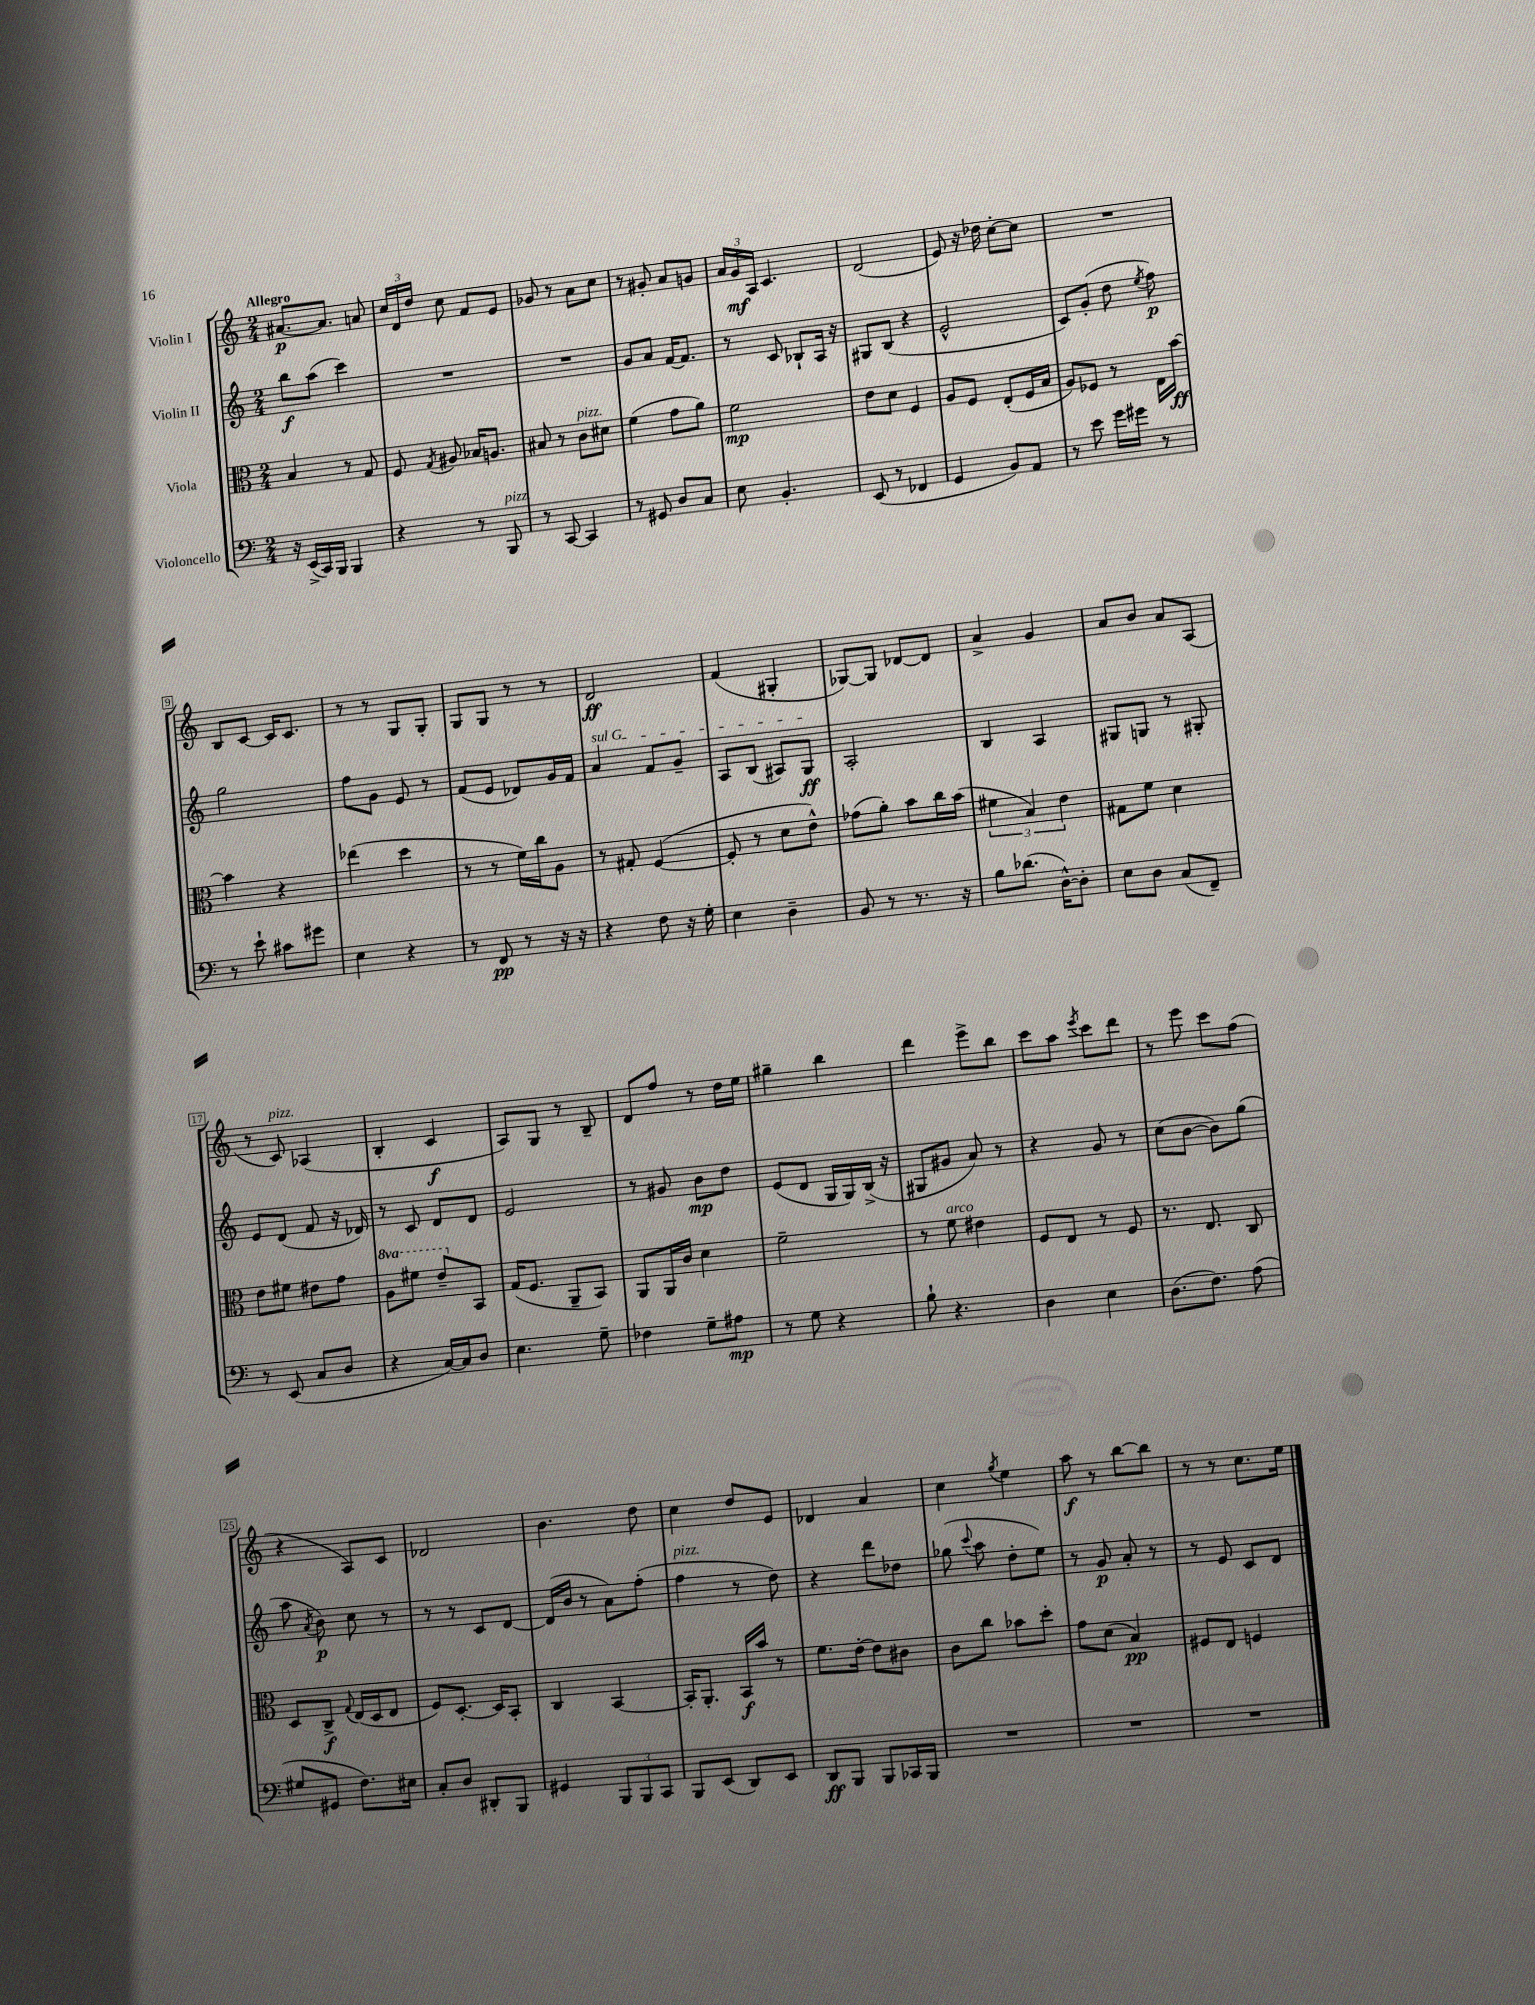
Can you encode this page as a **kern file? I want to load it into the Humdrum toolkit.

**kern	**kern	**kern	**kern
*staff4	*staff3	*staff2	*staff1
*clefF4	*clefC3	*clefG2	*clefG2
*k[]	*k[]	*k[]	*k[]
*M2/4	*M2/4	*M2/4	*M2/4
16r	4B/	8bb\L	[8.a#/L
(16EE^/LL	.	.	.
16CC/)	.	(8aa\J	.
16BBB/JJ	.	.	8.a#/]J
4BBB/	8r	4ccc\)	.
.	8G/	.	8a/
=	=	=	=
4r	8F/	2r	24cc/LL
.	.	.	24d/
.	.	.	24dd/JJ
.	8qG/	.	.
.	8A#/	.	8cc\
8r	16B-/LK	.	8f/L
.	8.A/J	.	.
8BBB/	.	.	8e/J
=	=	=	=
8r	8B#/	2r	8g-/
[8CC/	8r	.	8r
4CC/]	8c\L	.	8a\L
.	8d#\J	.	8cc\J
=	=	=	=
8r	(4f\	8g/L	8r
8GG#/	.	8a/J	8g#'/
8D/L	8g\L	[16f/LK	8a/L
.	.	8.f/]J	.
8C/J	8a\J)	.	8g/J
=	=	=	=
8E\	2f\	8r	24a/LL
.	.	.	24g/
.	.	.	24A/JJ
4.BB'/	.	8c/	4.c/
.	.	8B-`/L	.
.	.	16A/Jk	.
.	.	16r	.
=	=	=	=
(8EE/	8e\L	8G#/L	(2d/
8r	8d\J	(8B/J	.
4FF-/	4F/	4r	.
=	=	=	=
4GG/	8A/L	2e^^/	8e/)
.	8F/J	.	16r
.	.	.	16dd-\
8BB/L)	(8E'/L	.	[8cc'\L
8AA/J	16F/L	.	8cc\]J
.	16B/JJ	.	.
=	=	=	=
8r	8A/L)	8c/L)	2r
8e\	8F-/J	(8g'/J	.
16g\LL	8r	8dd\	.
16g#\JJ	.	.	.
.	.	8qee/	.
8r	16E\LL	8ff\)	.
.	[16b\JJ	.	.
=	=	=	=
8r	4b\]	2gg\	8B/L
8e`\	.	.	[8c/J
8c#\L	4r	.	16c/]LK
.	.	.	8.c/J
8g#\J	.	.	.
=	=	=	=
4E\	(4ee-\	8ff\L	8r
.	.	8g\J	8r
4r	4dd\	8e/	8G/L
.	.	8r	8G'/J
=	=	=	=
8r	8r	(8f/L	8G/L
8FF/	8r	8e/J	8G/J
8r	16f\LL)	8d-/L)	8r
.	16cc\J	.	.
16r	8A\J	16g/L	8r
16r	.	16f/JJ	.
=	=	=	=
4r	8r	4a/	2d/
.	8G#'/	.	.
8F\	([4F/	8f/L	.
16r	.	8g~/J	.
16G'\	.	.	.
=	=	=	=
4E\	8F'/]	8A/L	(4f/
.	8r	(8B/J	.
4D~\	8d\L	8A#/L)	4G#'/
.	8e^^\J)	8G/J	.
=	=	=	=
8BB/	(8g-\L	2A'/	[8G-/L)
8r	8a'\J)	.	8G-/]J
8.r	8b\L	.	[8d-/L
.	16cc\L	.	8d-/]J
16r	(16b\JJ	.	.
=	=	=	=
8B\L	6f#\	4B/	4a^/
(8.d-\J	.	.	.
.	6B/)	.	.
.	.	4A/	4g/
[16D^^\LK)	.	.	.
.	6e\	.	.
8D'\]J	.	.	.
=	=	=	=
8E\L	8G#\L	8G#/L	8a/L
8D\J	8f\J	8G/J	8b/J
(8C/L	4d\	8r	8a/L
8FF~/J)	.	8G#'/	(8A/J
=	=	=	=
8r	8e\L	8e/L	8r
(8EE/	8f#\J	(8d/J	8c/)
8C/L	8e#\L	8f/	(4A-/
8D/J	8g\J	16r	.
.	.	16d-/)	.
=	=	=	=
4r	8a\L	8r	4B'/
.	8ff#\J	8c/	.
[16C/LL)	8ee~/L	8d/L	4c/
16C/]J	.	.	.
8D/J	8BB/J	8d/J	.
=	=	=	=
4.E\	(16G/LK	2e/	8A/L)
.	8.F/J	.	.
.	.	.	8G/J
.	8AA~/L	.	8r
8G~\	8BB/J)	.	8B~/
=	=	=	=
4F-\	8AA/L	8r	8d/L
.	16AA/L	8g#/	8ff/J
.	16c/JJ	.	.
8G~\L	4d\	8b\L	8r
8A#\J	.	8dd\J	16dd\LL
.	.	.	16ee\JJ
=	=	=	=
8r	2f~\	(8e/L	4gg#~\
8G\	.	8d/J	.
4r	.	16G/LL	4bb\
.	.	16G/)	.
.	.	(16B^/JJ	.
.	.	16r	.
=	=	=	=
8B`\	8r	8G#/L	4ddd\
4.r	8f\	8g#/J	.
.	4e#\	8a/)	8eee^\L
.	.	8r	8bb\J
=	=	=	=
4D\	8F/L	4r	8ccc\L
.	8E/J	.	8aa\J
.	.	.	8qeee/
4E\	8r	8g/	8ccc\L
.	8F/	8r	8ddd\J
=	=	=	=
(8.D\L	8.r	(8cc\L	8r
.	.	[8b\J	8eee\
8.F\J)	8.E/	.	.
.	.	8b\]L)	8ccc\L
(8A\	8C/	(8gg\J	(8ff\J
=	=	=	=
8G#/L	8D/L	8aa\	4r
.	.	8qa/	.
8GG#/J	8C^/J	8b\)	.
.	8qqG/	.	.
8.F\L)	(16E/LL	8cc\	8A/L)
.	16D/J	.	.
.	8E/J	8r	8c/J
16E#\Jk	.	.	.
=	=	=	=
8C'/L	8F/L)	8r	2d-/
8D/J	[8.D'/J	8r	.
8DD#'/L	.	8c/L	.
.	16D/]LK	.	.
8BBB/J	8BB'/J	[8d/J	.
=	=	=	=
4GG#/	4C/	(16d/]LL	4.b\
.	.	16b/JJ	.
.	.	8r	.
12BBB/L	[4BB/	8a\L)	.
12BBB/	.	.	.
.	.	(8ff'\J	8dd\
12CC/J	.	.	.
=	=	=	=
8BBB/L	16BB'/]LK	4ff\	4cc\
.	8.AA'/J	.	.
(8EE/J	.	.	.
8DD/L)	16BB/LL	8r	8dd/L
.	16b/JJ	.	.
8EE/J	8r	8dd\)	8e/J
=	=	=	=
8DD/L	8.f\L	4r	4d-/
8BBB/J	.	.	.
.	[16e'\Jk	.	.
8BBB/L	8e\]L	8ddd\L	4a/
16CC-/L	8c#\J	8dd-\J	.
16BBB/JJ	.	.	.
=	=	=	=
2r	8c\L	(8gg-\	4cc\
.	.	8qqccc/	.
.	8cc\J	8aa\	.
.	.	.	8qgg/
.	8b-\L	8dd'\L	4ee\
.	8dd'\J	8ee\J)	.
=	=	=	=
2r	8g\L	8r	8aa\
.	(8d\J	8g/	8r
.	4B/)	8a'/	[8bb\L
.	.	8r	8bb\]J
=	=	=	=
2r	8F#/L	8r	8r
.	8E/J	8e/	8r
.	4F/	8c/L	8.cc\L
.	.	8d/J	.
.	.	.	16ee\Jk
==	==	==	==
*-	*-	*-	*-
